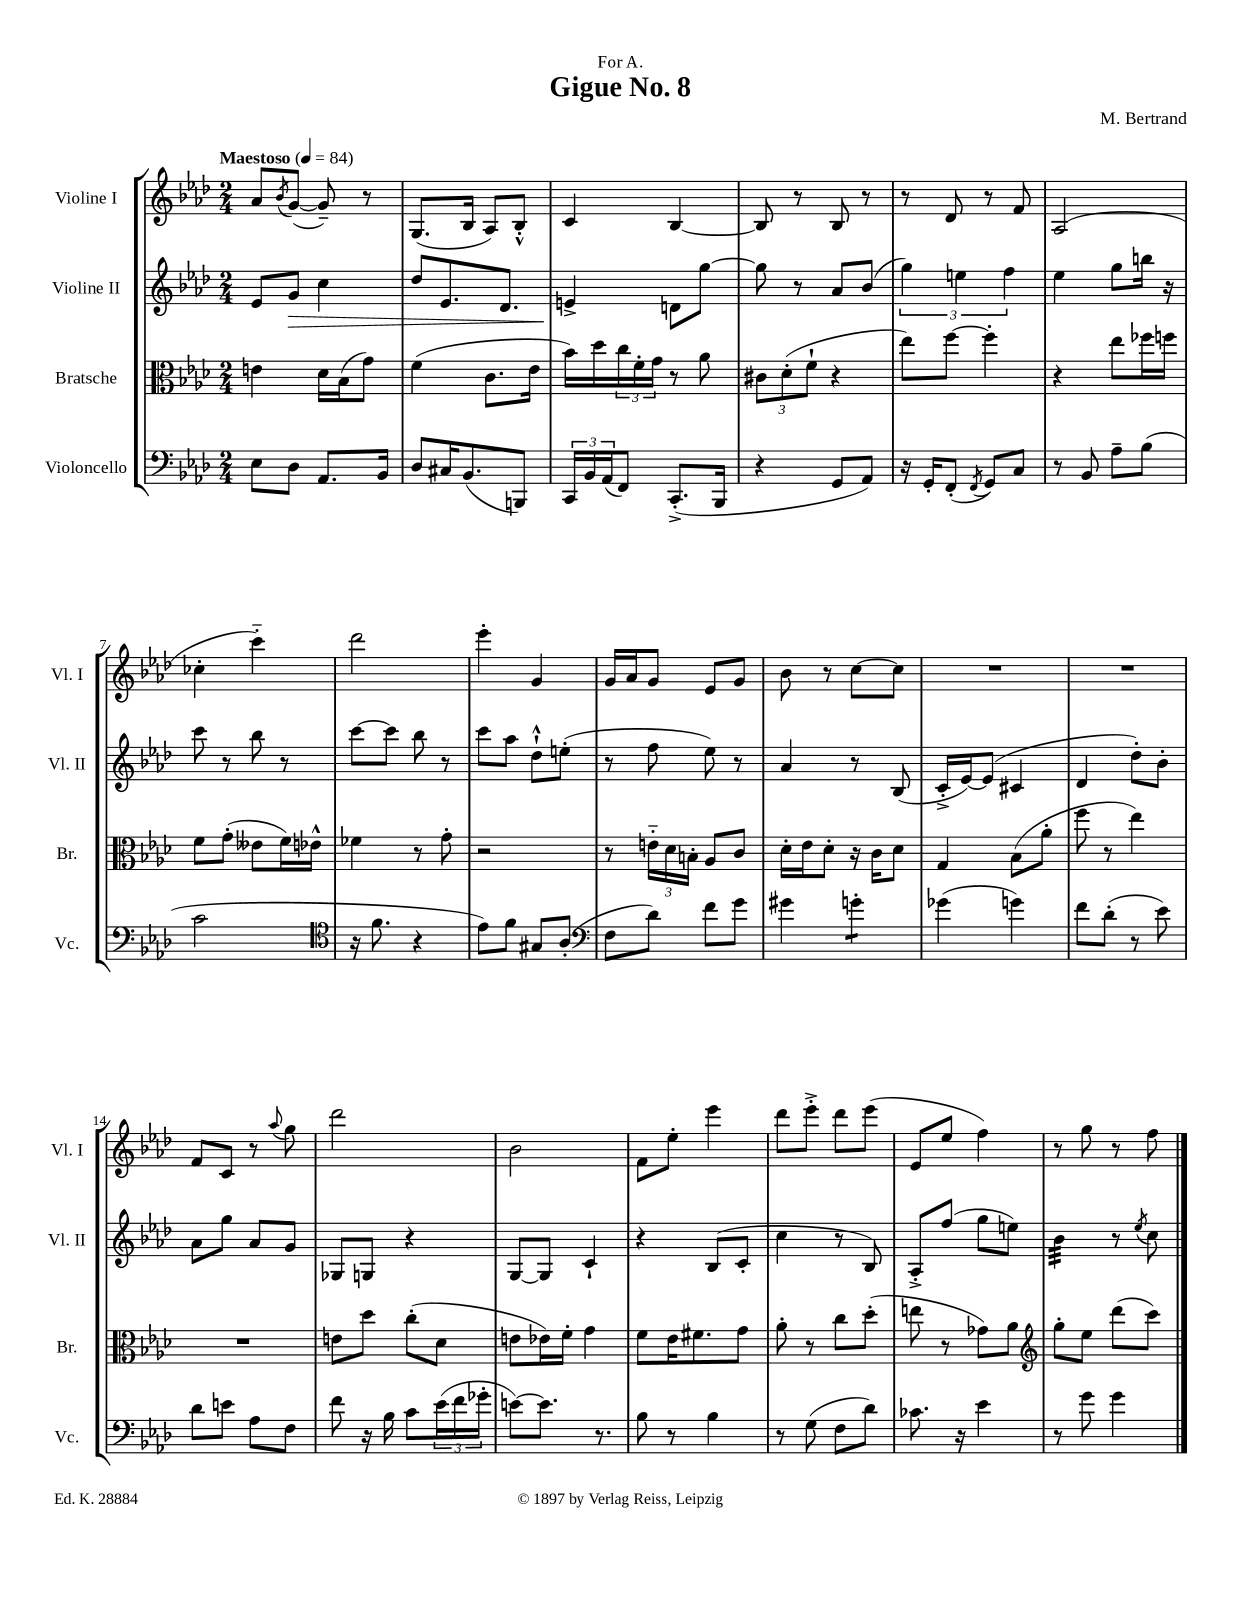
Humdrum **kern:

**kern	**kern	**kern	**kern
*staff4	*staff3	*staff2	*staff1
*clefF4	*clefC3	*clefG2	*clefG2
*k[b-e-a-d-]	*k[b-e-a-d-]	*k[b-e-a-d-]	*k[b-e-a-d-]
*M2/4	*M2/4	*M2/4	*M2/4
*MM84	*MM84	*MM84	*MM84
8E-	4e	8e-	8a-
.	.	.	8qb-
8D-	.	8g	([8g
8.AA-	16d-	4cc	8g~])
.	(16B-	.	.
.	8g)	.	8r
16BB-	.	.	.
=	=	=	=
8D-	(4f	8dd-	(8.G
16C#	.	8.e-	.
(8.BB-	.	.	16B-
.	8.c	.	8A-)
.	.	8.d-	.
8BBB)	.	.	8B-'^^
.	16e-	.	.
=	=	=	=
24CC	16b-)	4e^	4c
24BB-	.	.	.
.	16dd-	.	.
(24AA-	.	.	.
8FF)	24cc	.	.
.	24f'	.	.
.	24g	.	.
(8.CC'^	8r	8d	[4B-
.	8a-	[8gg	.
16BBB-	.	.	.
=	=	=	=
4r	12c#	8gg]	8B-]
.	(12d-'	.	.
.	.	8r	8r
.	12f`	.	.
8GG	4r	8a-	8B-
8AA-)	.	(8b-	8r
=	=	=	=
16r	8ee-)	6gg)	8r
16GG'	.	.	.
(8FF'	[8ff	.	8d-
.	.	6ee	.
8qFF	.	.	.
8GG)	4ff']	.	8r
.	.	6ff	.
8C	.	.	8f
=	=	=	=
8r	4r	4ee-	(2A-
8BB-	.	.	.
8A-~	8ee-	8gg	.
(8B-	16ff-	16bb	.
.	16ff	16r	.
=	=	=	=
2c	8f	8ccc	4cc-'
.	(8g'	8r	.
.	8e--	8bb-	4ccc'~)
.	16f)	8r	.
.	16e-^^	.	.
=	=	=	=
*clefC4	*	*	*
16r	4f-	[8ccc	2ddd-
8.f	.	.	.
.	.	8ccc]	.
4r	8r	8bb-	.
.	8g'	8r	.
=	=	=	=
8e-)	2r	8ccc	4eee-'
8f	.	8aa-	.
8G#	.	8dd-`^^	4g
(8A-'	.	(8ee'	.
=	=	=	=
*clefF4	*	*	*
8F	8r	8r	16g
.	.	.	16a-
8d-)	24e'~	8ff	8g
.	24d-	.	.
.	24B'	.	.
8f	8A-	8ee-)	8e-
8g	8c	8r	8g
=	=	=	=
4g#	16d-'	4a-	8b-
.	16e-	.	.
.	8d-'	.	8r
4g'	16r	8r	[8cc
.	16c	.	.
.	8d-	(8B-	8cc]
=	=	=	=
(4g-	4G	16c'^	2r
.	.	[16e-)	.
.	.	(8e-]	.
4g)	(8B-	4c#	.
.	8a-'	.	.
=	=	=	=
8f	8ff	4d-	2r
(8d-'	8r	.	.
8r	4ee-)	8dd-')	.
8e-)	.	8b-'	.
=	=	=	=
8d-	2r	8a-	8f
8e	.	8gg	8c
8A-	.	8a-	8r
.	.	.	8qqaa-
8F	.	8g	8gg
=	=	=	=
8f	8e	8G-	2ddd-
16r	8dd-	8G	.
16B-	.	.	.
8c	(8cc'	4r	.
(24e-	8d-	.	.
24f	.	.	.
24g-'	.	.	.
=	=	=	=
[8e)	8e	[8G	2b-
8.e]	16e-)	8G]	.
.	16f'	.	.
.	4g	4c`	.
8.r	.	.	.
=	=	=	=
8B-	8f	4r	8f
8r	16e-	.	8ee-'
.	8.f#	.	.
4B-	.	(8B-	4eee-
.	8g	8c'	.
=	=	=	=
8r	8a-'	4cc	8ddd-
(8G	8r	.	8eee-'^
8F	8cc	8r	8ddd-
8d-)	(8dd-'	8B-)	(8eee-
=	=	=	=
8.c-	8ee	8A-'^	8e-
.	8r	(8ff	8ee-
16r	.	.	.
4e-	8g-)	8gg	4ff)
.	8a-	8ee)	.
=	=	=	=
*	*clefG2	*	*
8r	8gg'	4b-	8r
8g	8ee-	.	8gg
4g	(8ddd-	8r	8r
.	.	8qee-	.
.	8ccc)	8cc	8ff
==	==	==	==
*-	*-	*-	*-
